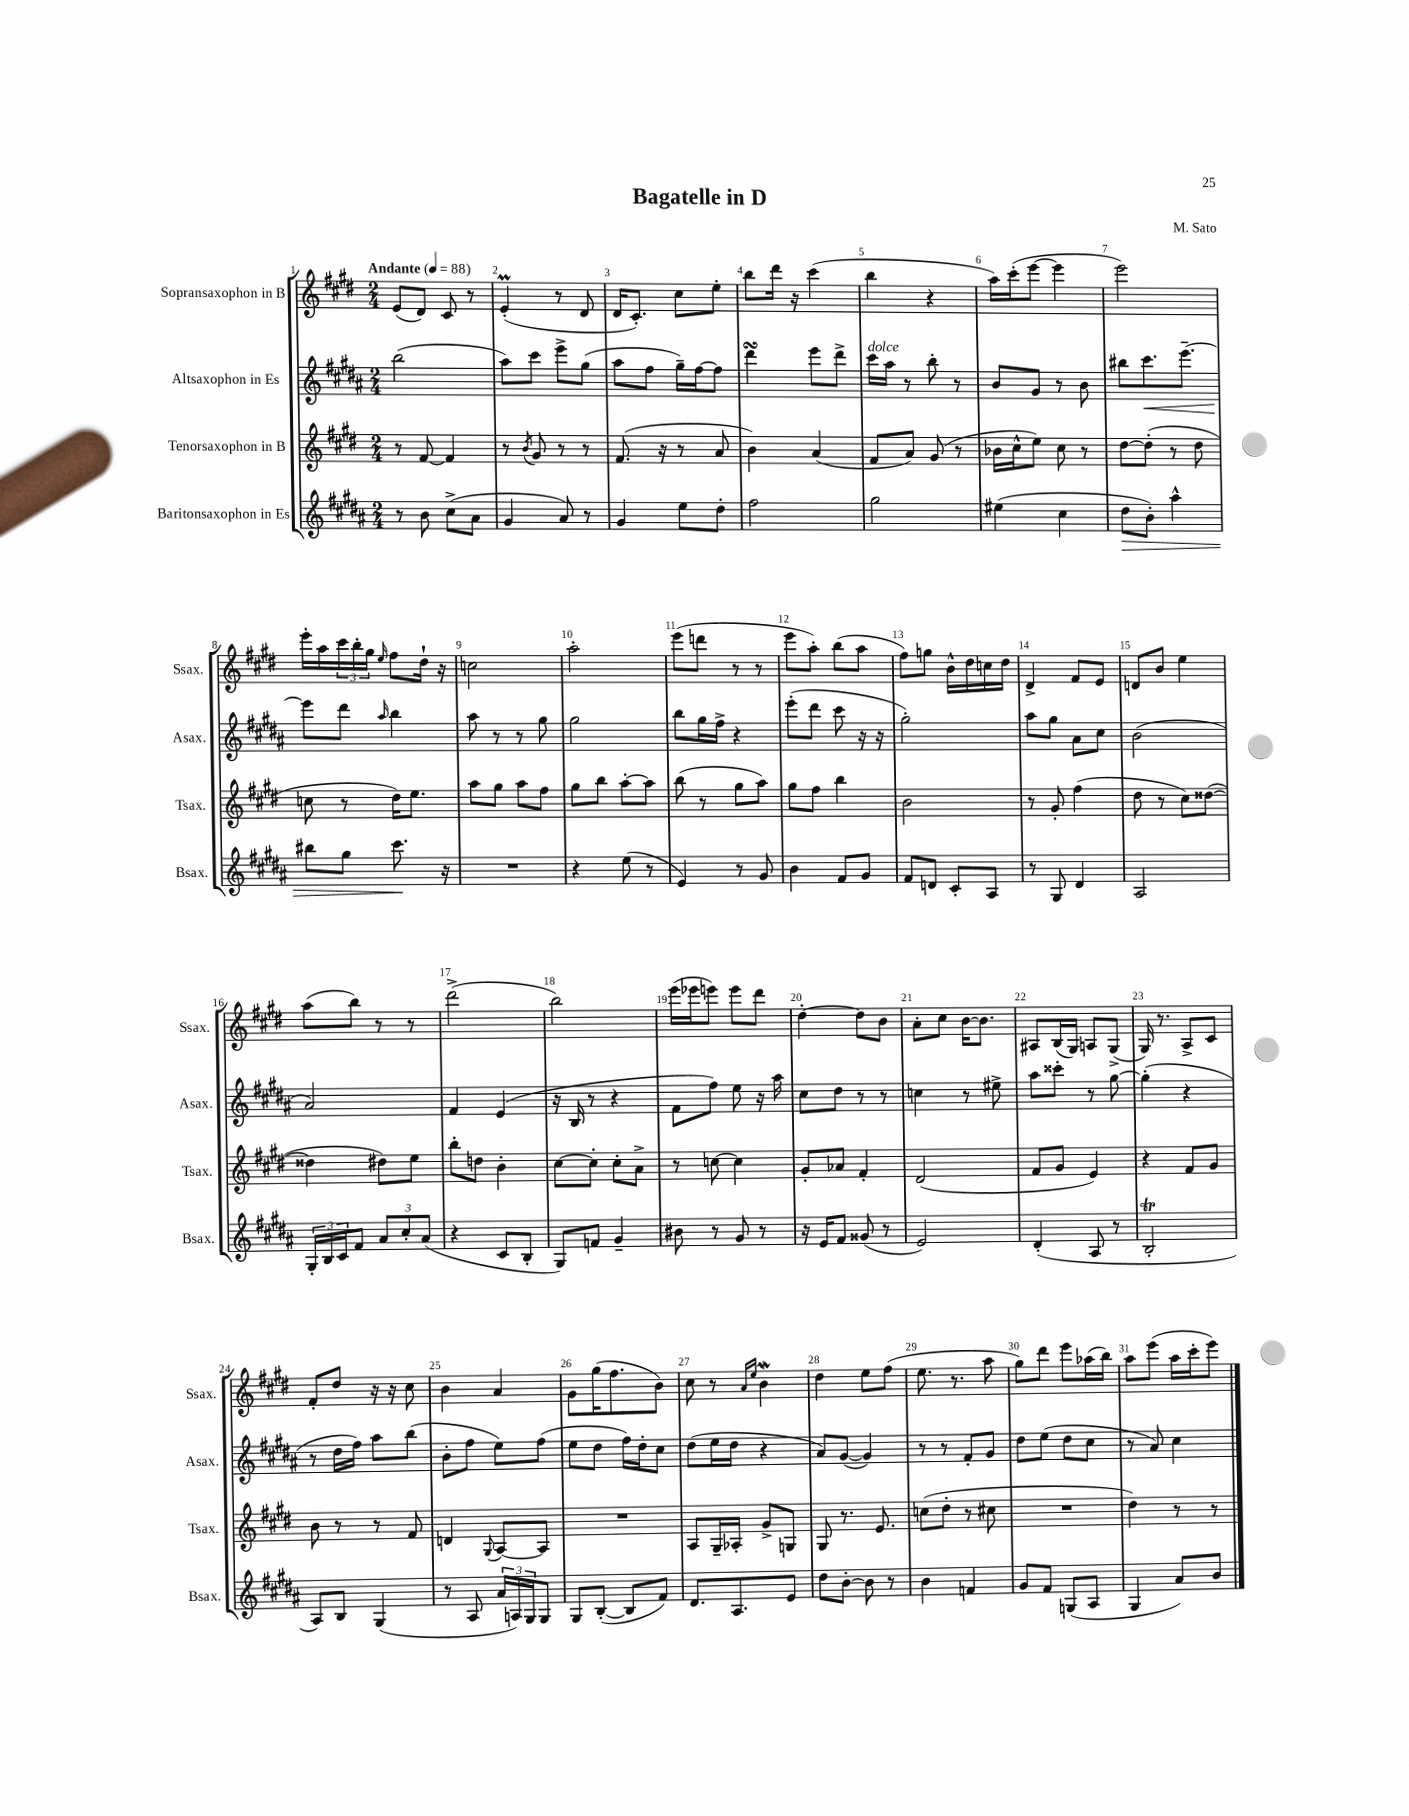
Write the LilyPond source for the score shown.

\header { title = "Bagatelle in D" composer = "M. Sato" }
<<
\new StaffGroup <<
\new Staff = "s0" \with { instrumentName = "Sopransaxophon in B" shortInstrumentName = "Ssax." } {
    \clef treble \key e \major \numericTimeSignature \time 2/4 \tempo "Andante" 4 = 88
    e'8( dis'8) cis'8 r8 |
    e'4-.\prall( r8 dis'8 |
    dis'16 cis'8.-.) cis''8 e''8-. |
    b''8 dis'''16 r16 cis'''4( |
    b''4 r4 |
    a''16) cis'''16-.( e'''8~ e'''4 |
    e'''2) |
    e'''16-. a''16 \tuplet 3/2 { cis'''16 b''16-. gis''16 } \grace { e''16 } fis''8 dis''16-! r16 |
    c''2 |
    a''2-. |
    e'''8( d'''8 r8 r8 |
    e'''8 a''8-.) b''8( a''8 |
    fis''8) g''8 b'16-^ dis''16 c''16 dis''16 |
    dis'4-> fis'8 e'8 |
    d'8 b'8 e''4 |
    a''8( b''8) r8 r8 |
    dis'''2->( |
    b''2) |
    e'''16( ees'''16 e'''8) e'''8 dis'''8 |
    dis''4~-. dis''8 b'8 |
    a'8-. cis''8 b'16~ b'8. |
    ais8 b16( gis16) a8 gis8->( |
    gis16) r8. a8-> cis'8 |
    fis'8-. dis''8 r16 r16 cis''8 |
    b'4 a'4 |
    gis'8 gis''16( fis''8. b'8) |
    cis''8 r8 \grace { a'16 e''16 } b'4\mordent |
    dis''4 e''8 fis''8( |
    e''8. r8. a''8 |
    gis''8) dis'''8 e'''8 aes''16( b''16) |
    a''8 e'''8( a''16 cis'''16-. e'''8) \bar "|." |
}
\new Staff = "s1" \with { instrumentName = "Altsaxophon in Es" shortInstrumentName = "Asax." } {
    \clef treble \key b \major \numericTimeSignature \time 2/4
    b''2( |
    ais''8) cis'''8 e'''8-> gis''8( |
    ais''8 fis''8 gis''16--) fis''16~ fis''8 |
    dis'''4\turn e'''8 dis'''8-> |
    cis'''16^\markup { \italic "dolce" } ais''16 r8 b''8-. r8 |
    b'8 gis'8 r8 b'8 |
    bis''8 cis'''8.\< e'''8.~-- |
    e'''8\! dis'''8 \grace { ais''16 } b''4 |
    ais''8 r8 r8 gis''8 |
    gis''2 |
    b''8 gis''16 fis''16-> r4 |
    e'''8-.( dis'''8 cis'''8 r16 r16 |
    gis''2-.) |
    ais''8 gis''8 ais'8 cis''8 |
    b'2( |
    ais'2) |
    fis'4 e'4( |
    r16 b16 r8 r4 |
    fis'8 fis''8) e''8 r16 ais''16 |
    cis''8 dis''8 r8 r8 |
    c''4 r8 eis''8-> |
    ais''8 cisis'''8-. r8 gis''8~ |
    gis''4-.( r4 |
    r8 dis''16 fis''16) ais''8 b''8( |
    b'8-. fis''8 e''8) fis''8( |
    e''8 dis''8 fis''16) dis''16-. cis''8 |
    dis''8( e''16 dis''16 r4 |
    ais'8) gis'8~( gis'4) |
    r8 r8 fis'8-. gis'8 |
    dis''8 e''8( dis''8 cis''8 |
    r8 ais'8) cis''4 \bar "|." |
}
\new Staff = "s2" \with { instrumentName = "Tenorsaxophon in B" shortInstrumentName = "Tsax." } {
    \clef treble \key e \major \numericTimeSignature \time 2/4
    r8 fis'8~ fis'4 |
    r8 \acciaccatura { b'8 } gis'8 r8 r8 |
    fis'8.( r16 r8 a'8 |
    b'4) a'4( |
    fis'8 a'8) gis'8( r8 |
    bes'16 cis''16-^ e''8) cis''8 r8 |
    dis''8~ dis''8-.( r8 dis''8 |
    c''8 r8 dis''16) e''8. |
    a''8 gis''8 a''8 fis''8 |
    gis''8 b''8 a''8~-. a''8 |
    b''8( r8 gis''8 a''8) |
    gis''8 fis''8 b''4 |
    b'2 |
    r8 gis'8-. fis''4( |
    dis''8 r8 cis''8) disis''8~( |
    disis''4 dis''8) e''8 |
    b''8-. d''8 b'4-. |
    cis''8~ cis''8-. cis''8-. a'8-> |
    r8 c''8~ c''4 |
    gis'8-. aes'8 fis'4-. |
    dis'2( |
    fis'8 gis'8 e'4) |
    r4 fis'8 gis'8 |
    b'8 r8 r8 fis'8 |
    d'4 \appoggiatura { gis8 } a8~ a8 |
    R2 |
    a8 gis16-- aes16-. gis'8-> g8 |
    gis8 r8. e'8. |
    c''8( dis''8-. r8 cis''8 |
    R2 |
    dis''4) r8 r8 \bar "|." |
}
\new Staff = "s3" \with { instrumentName = "Baritonsaxophon in Es" shortInstrumentName = "Bsax." } {
    \clef treble \key b \major \numericTimeSignature \time 2/4
    r8 b'8 cis''8->( ais'8 |
    gis'4 ais'8) r8 |
    gis'4 e''8 dis''8-. |
    fis''2 |
    gis''2 |
    eis''4( cis''4 |
    dis''8\> b'8-.) ais''4-^ |
    bis''8 gis''8 cis'''8.\! r16 |
    R2 |
    r4 e''8( r8 |
    e'4) r8 gis'8 |
    b'4 fis'8 gis'8 |
    fis'8 d'8 cis'8-. ais8 |
    r8 gis8 dis'4 |
    ais2 |
    \tuplet 3/2 { gis16-. b16 cis'16 } fis'8 \tuplet 3/2 { ais'8 cis''8-. ais'8( } |
    r4 cis'8 b8-. |
    gis8) f'8 gis'4-- |
    bis'8 r8 gis'8 r8 |
    r16 e'16 fis'8 gisis'8( r8 |
    e'2) |
    dis'4-.( ais8 r8 |
    b2-.\trill |
    ais8) b8 gis4( |
    r8 ais8 \tuplet 3/2 { ais'16 a16) gis16 } gis8 |
    gis8 b8~-.( b8 fis'8) |
    dis'8. ais8. e'8 |
    dis''8 b'8~-. b'8 r8 |
    b'4 f'4 |
    gis'8 fis'8 g8( ais8 |
    gis4 ais'8) b'8 \bar "|." |
}
>>
>>
\layout { \context { \Score \override BarNumber.break-visibility = ##(#f #t #t) barNumberVisibility = #all-bar-numbers-visible } }
